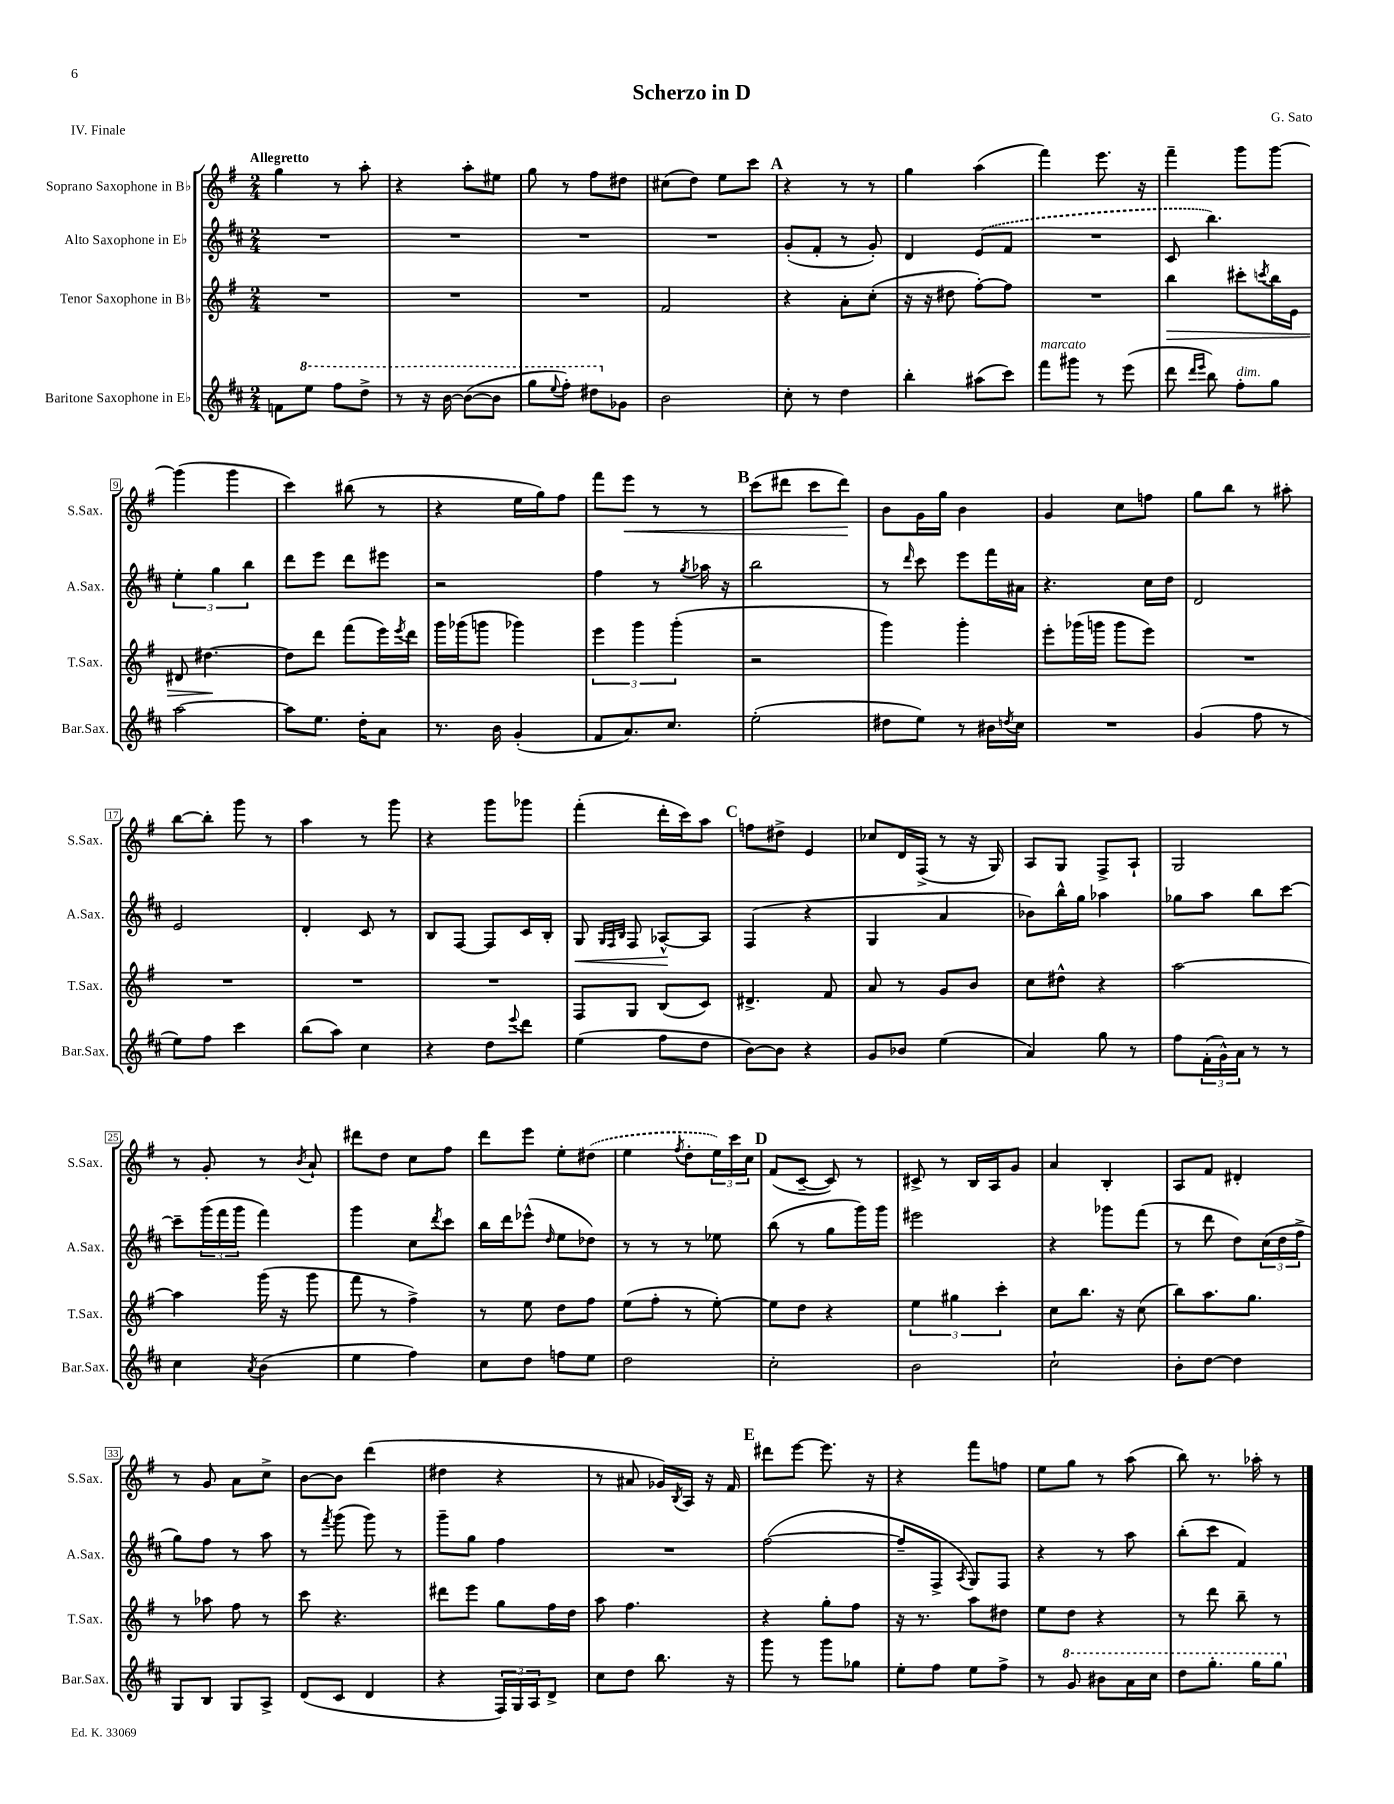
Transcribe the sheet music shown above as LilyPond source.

\header { title = "Scherzo in D" composer = "G. Sato" piece = "IV. Finale" }
<<
\new StaffGroup <<
\new Staff = "s0" \with { instrumentName = "Soprano Saxophone in Bb" shortInstrumentName = "S.Sax." } {
    \clef treble \key g \major \numericTimeSignature \time 2/4 \tempo "Allegretto"
    g''4 r8 a''8-. |
    r4 a''8-. eis''8 |
    g''8 r8 fis''8 dis''8 |
    cis''8( d''8) e''8 c'''8 |
    \mark \markup { \bold "A" } r4 r8 r8 |
    g''4 a''4( |
    fis'''4) e'''8. r16 |
    fis'''4-- g'''8 g'''8~ |
    g'''4( g'''4 |
    c'''4) bis''8( r8 |
    r4 e''16 g''16) fis''8 |
    fis'''8 e'''8\< r8 r8 |
    \mark \markup { \bold "B" } c'''8( dis'''8 c'''8 dis'''8\!) |
    b'8 g'16 g''16 b'4 |
    g'4 c''8 f''8 |
    g''8 b''8 r8 ais''8-. |
    b''8~ b''8-. g'''8 r8 |
    a''4 r8 g'''8 |
    r4 g'''8 ges'''8 |
    fis'''4-.( d'''16-. c'''16) a''8 |
    \mark \markup { \bold "C" } f''8 dis''8-> e'4 |
    ces''8 d'16 fis16->( r8 r16 g16) |
    a8 g8 fis8-> a8-! |
    g2 |
    r8 g'8-. r8 \acciaccatura { b'8 } a'8-! |
    dis'''8 d''8 c''8 fis''8 |
    d'''8 e'''8 e''8-. \once \slurDashed dis''8( |
    e''4 \acciaccatura { fis''8 } d''8-. \tuplet 3/2 { e''16) c'''16 c''16 } |
    \mark \markup { \bold "D" } fis'8( c'8~-- c'8) r8 |
    cis'8-> r8 b16 a16 g'8 |
    a'4 b4-. |
    a8 fis'8 dis'4-. |
    r8 g'8 a'8 c''8-> |
    b'8~ b'8 d'''4( |
    dis''4 r4 |
    r8 ais'8 ges'16) \acciaccatura { b8 } a16 r16 fis'16 |
    \mark \markup { \bold "E" } dis'''8 e'''8~ e'''8. r16 |
    r4 fis'''8 f''8 |
    e''8 g''8 r8 a''8( |
    b''8) r8. aes''16-. r8 \bar "|." |
}
\new Staff = "s1" \with { instrumentName = "Alto Saxophone in Eb" shortInstrumentName = "A.Sax." } {
    \clef treble \key d \major \numericTimeSignature \time 2/4
    R2 |
    R2 |
    R2 |
    R2 |
    \mark \markup { \bold "A" } g'8-.( fis'8-. r8 g'8-.) |
    d'4 \once \slurDashed e'8( fis'8 |
    R2 |
    cis'8 b''4.) |
    \tuplet 3/2 { e''4-. g''4 b''4 } |
    d'''8 e'''8 d'''8 eis'''8 |
    r2 |
    fis''4 r8 \acciaccatura { g''8 } aes''16 r16 |
    \mark \markup { \bold "B" } b''2 |
    r8 \grace { d'''16 } cis'''8 e'''8 fis'''16 ais'16 |
    r4. cis''16 d''16 |
    d'2 |
    e'2 |
    d'4-. cis'8 r8 |
    b8 fis8~ fis8 cis'16 b16-. |
    g8\< \grace { g32 fis32 b32 } fis8 aes8~-^\! aes8 |
    \mark \markup { \bold "C" } fis4( r4 |
    g4 a'4 |
    bes'8) b''16-^ g''16 aes''4 |
    ges''8 a''8 b''8 cis'''8~ |
    cis'''8-- \tuplet 3/2 { g'''16( fis'''16 g'''16 } fis'''4) |
    g'''4 cis''8 \acciaccatura { d'''8 } cis'''8 |
    b''16 d'''16 ees'''8-^( \grace { d''16 } e''8 des''8) |
    r8 r8 r8 ees''8 |
    \mark \markup { \bold "D" } b''8( r8 g''8 g'''16) g'''16 |
    eis'''2 |
    r4 ges'''8 fis'''8( |
    r8 d'''8 d''8) \tuplet 3/2 { cis''16( d''16 fis''16-> } |
    g''8) fis''8 r8 a''8 |
    r8 \acciaccatura { fis'''8 } g'''8( g'''8) r8 |
    g'''8-- g''8 fis''4 |
    R2 |
    \mark \markup { \bold "E" } fis''2~( |
    fis''8-- fis8-> \acciaccatura { a8 } g8) fis8 |
    r4 r8 a''8 |
    b''8-.( cis'''8 fis'4) \bar "|." |
}
\new Staff = "s2" \with { instrumentName = "Tenor Saxophone in Bb" shortInstrumentName = "T.Sax." } {
    \clef treble \key g \major \numericTimeSignature \time 2/4
    R2 |
    R2 |
    R2 |
    fis'2 |
    \mark \markup { \bold "A" } r4 a'8-. c''8-.( |
    r16 r16 dis''8 fis''8~-.) fis''8 |
    R2 |
    b''4\> cis'''8-. \acciaccatura { c'''8 } b''16 e'16 |
    dis'8 dis''4.~\! |
    dis''8 d'''8 fis'''8( e'''16) \acciaccatura { e'''8 } d'''16 |
    g'''16 ges'''16( g'''8 ges'''4) |
    \tuplet 3/2 { e'''4 g'''4 g'''4-.( } |
    \mark \markup { \bold "B" } r2 |
    g'''4) g'''4-. |
    e'''8-. ges'''16( g'''16 g'''8 e'''8) |
    R2 |
    R2 |
    R2 |
    R2 |
    fis8 g8 b8( c'8) |
    \mark \markup { \bold "C" } dis'4.-> fis'8 |
    a'8 r8 g'8 b'8 |
    c''8 dis''8-^ r4 |
    a''2~ |
    a''4 g'''16( r16 g'''8 |
    fis'''8 r8 fis''4->) |
    r8 e''8 d''8 fis''8 |
    e''8( fis''8-. r8 e''8~-.) |
    \mark \markup { \bold "D" } e''8 d''8 r4 |
    \tuplet 3/2 { e''4 gis''4 c'''4-. } |
    c''8 b''8. r16 c''8( |
    b''8) a''8. g''8. |
    r8 aes''8 fis''8 r8 |
    c'''8 r4. |
    dis'''8 e'''8 g''8 fis''16 d''16 |
    a''8 fis''4. |
    \mark \markup { \bold "E" } r4 g''8-. fis''8 |
    r16 r8. a''8 dis''8 |
    e''8 d''8 r4 |
    r8 d'''8 b''8-- r8 \bar "|." |
}
\new Staff = "s3" \with { instrumentName = "Baritone Saxophone in Eb" shortInstrumentName = "Bar.Sax." } {
    \clef treble \key d \major \numericTimeSignature \time 2/4
    f'8 \ottava #1 e'''8 fis'''8 d'''8-> |
    r8 r16 b''16~ b''8~( b''8 |
    g'''8 \appoggiatura { e'''8 } fis'''8-.) dis'''8 \ottava #0 ges'8 |
    b'2 |
    \mark \markup { \bold "A" } cis''8-. r8 d''4 |
    b''4-. ais''8( cis'''8) |
    fis'''8^\markup { \italic "marcato" } gis'''8 r8 e'''8( |
    d'''8 \grace { d'''16 e'''16 } b''8) fis''8-.^\markup { \italic "dim." } g''8 |
    a''2~ |
    a''8 e''8. d''16-. a'8 |
    r8. b'16 g'4-.( |
    fis'8 a'8.) cis''8. |
    \mark \markup { \bold "B" } e''2-.( |
    dis''8 e''8) r8 bis'16 \acciaccatura { d''8 } cis''16 |
    R2 |
    g'4( fis''8 r8 |
    e''8) fis''8 cis'''4 |
    b''8( a''8) cis''4 |
    r4 d''8 \appoggiatura { e'''8 } d'''8 |
    e''4( fis''8 d''8 |
    \mark \markup { \bold "C" } b'8~) b'8 r4 |
    g'8 bes'8 e''4( |
    a'4) g''8 r8 |
    fis''8 \tuplet 3/2 { fis'16-.( g'16-^) a'16 } r8 r8 |
    cis''4 \acciaccatura { a'8 } b'4( |
    e''4 fis''4) |
    cis''8 d''8 f''8 e''8 |
    d''2 |
    \mark \markup { \bold "D" } cis''2-. |
    b'2 |
    cis''2-! |
    b'8-. d''8~ d''4 |
    g8 b8 g8 a8-> |
    d'8( cis'8 d'4 |
    r4 \tuplet 3/2 { fis16) g16 a16 } d'8-> |
    cis''8 d''8 b''8. r16 |
    \mark \markup { \bold "E" } g'''8 r8 g'''8 ges''8 |
    e''8-. fis''8 e''8 fis''8-> |
    r8 \ottava #1 g''8 bis''8 a''16 cis'''16 |
    d'''8 g'''8.-. g'''16 g'''8 \ottava #0 \bar "|." |
}
>>
>>
\layout { \context { \Score \override BarNumber.stencil = #(make-stencil-boxer 0.1 0.3 ly:text-interface::print) } }
